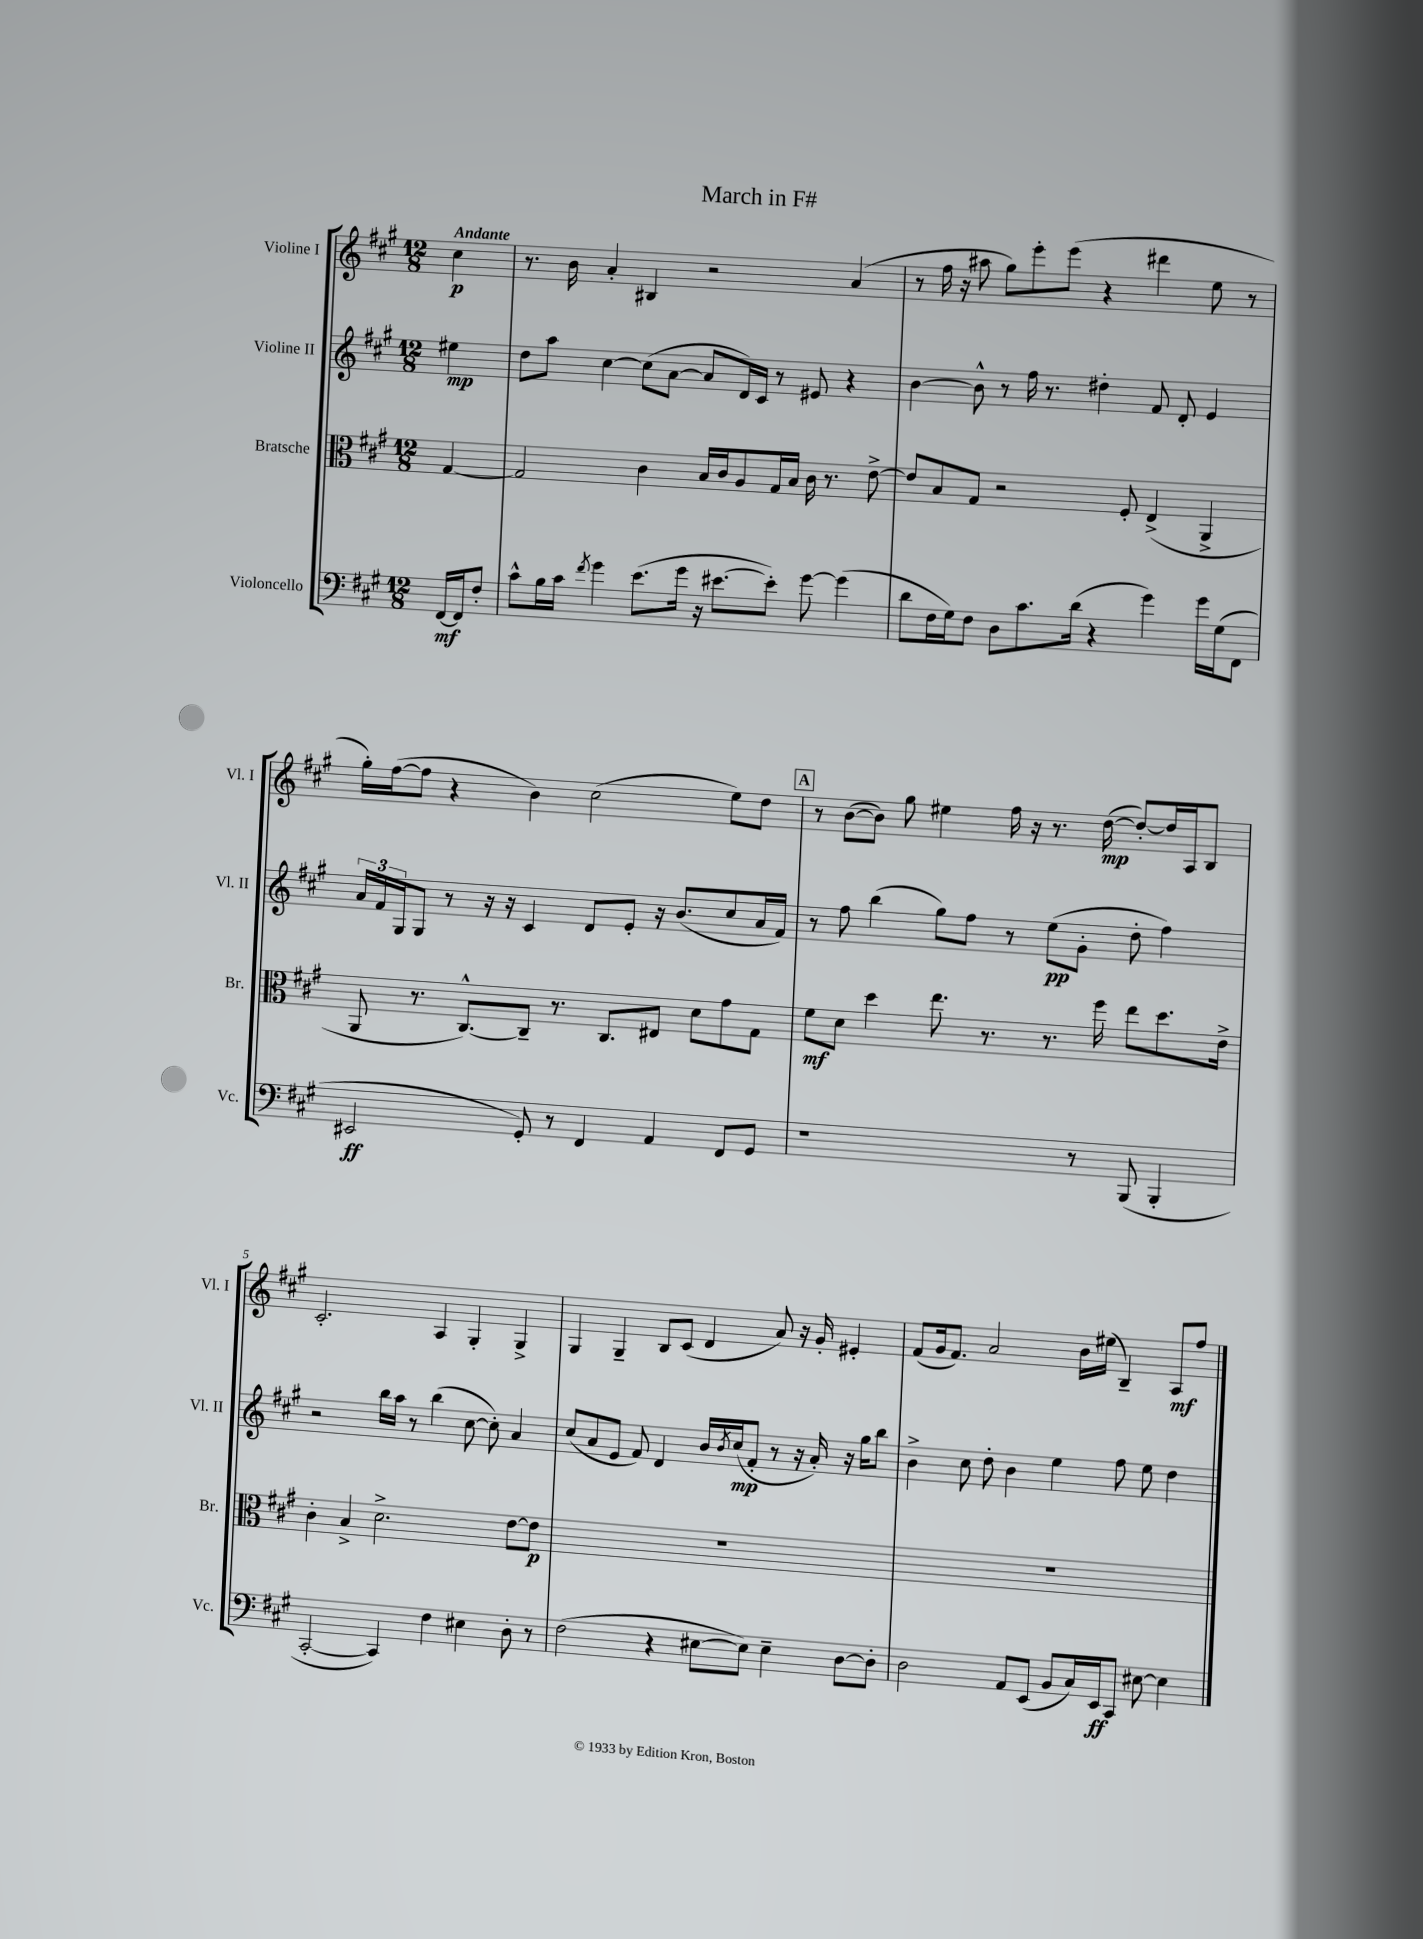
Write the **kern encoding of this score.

**kern	**kern	**kern	**kern
*staff4	*staff3	*staff2	*staff1
*clefF4	*clefC3	*clefG2	*clefG2
*k[f#c#g#]	*k[f#c#g#]	*k[f#c#g#]	*k[f#c#g#]
*M12/8	*M12/8	*M12/8	*M12/8
[16FF#	[4G#	4ee#	4cc#
16FF#]	.	.	.
8F#'	.	.	.
=	=	=	=
8c#^^	2G#]	8dd	8.r
16B	.	8aa	.
16c#	.	.	16b
8qf#	.	.	.
4g#	.	[4cc#	4a'
(8.e	4c#	(8cc#]	4B#
.	.	[8a	.
16g#	.	.	.
16r	16B	8a]	2r
[8.e#	16c#	.	.
.	8A	16d)	.
.	.	16c#	.
8e#'])	16G#	8r	.
.	16B	.	.
[8g#	16c#	8e#	.
.	8.r	.	.
(4g#]	.	4r	(4a
.	[8e^	.	.
=	=	=	=
8d	8e]	[4b	8r
16F#	8B	.	16ff#
16G#)	.	.	16r
8F#	8G#	8b^^]	8aa#
8D	2r	8r	8gg#)
8.c#	.	16ff#	8eee'
.	.	8.r	.
.	.	.	(8eee
(16d	.	.	.
4r	.	4dd#'	4r
.	8F#'	.	.
4g#)	(4E^	8f#	4ddd#
.	.	8d'	.
16g#	4AA^	4e	8ee
(16G#	.	.	.
8FF#	.	.	8r
=	=	=	=
2EE#	8AA	24a	16gg#')
.	.	24f#	.
.	.	.	([16ff#
.	.	24G#	.
.	8.r	8G#	8ff#]
.	.	8r	4r
.	[8.C#^^)	.	.
.	.	16r	.
.	.	16r	.
8GG#')	8C#~]	4c#	4b)
8r	8.r	.	.
4FF#	.	8d	(2cc#
.	8.C#	.	.
.	.	8e'	.
4AA	8E#	16r	.
.	.	(8.b	.
.	8d	.	.
8FF#	8g#	8cc#	8ee)
8GG#	8G#	16a	8dd
.	.	16f#)	.
=	=	=	=
1r	8f#	8r	8r
.	8d	8ff#	([8b
.	4dd	(4bb	8b])
.	.	.	8gg#
.	8.ee	8gg#)	4ee#
.	.	8ff#	.
.	8.r	.	.
.	.	8r	16ff#
.	.	.	16r
.	8.r	(8ee	8.r
8r	.	8g#'	.
.	16ff#	.	([16dd
(8BBB	8ee	8dd'	8dd'_)
4BBB'	8.dd	4ff#)	16dd]
.	.	.	16A
.	.	.	8B
.	16e^	.	.
=	=	=	=
[2CC#'	4c#'	2r	2.c#'
.	4B^	.	.
4CC#])	2.d^	16bb	.
.	.	16aa	.
.	.	8r	.
4F#	.	(4bb	4A
4E#	.	[8cc#	4G#'
.	.	8cc#'])	.
8D'	[8e	4a	4G#^
8r	8e]	.	.
=	=	=	=
(2F#	1.r	(8cc#	4G#
.	.	8a	.
.	.	8e	4G#~
.	.	8f#)	.
4r	.	4d	8B
.	.	.	(8c#
[8E#	.	16b	4d
.	.	8qb	.
.	.	(16cc#	.
8E#])	.	8f#'	.
4E#~	.	8r	8a)
.	.	16r	16r
.	.	16a')	16g#'
[8D	.	16r	4e#'
.	.	16gg#	.
8D']	.	8bb	.
=	=	=	=
2D	1.r	4b^	(8f#
.	.	.	16g#
.	.	.	8.f#)
.	.	8cc#	.
.	.	8dd'	2a
8AA	.	4b	.
(8EE	.	.	.
8BB	.	4ee	.
16C#)	.	.	16b
16EE	.	.	(16ee#
8CC#	.	8ff#	4B~)
[8E#	.	8ee	.
4E#]	.	4dd	8A
.	.	.	8ff#
==	==	==	==
*-	*-	*-	*-
